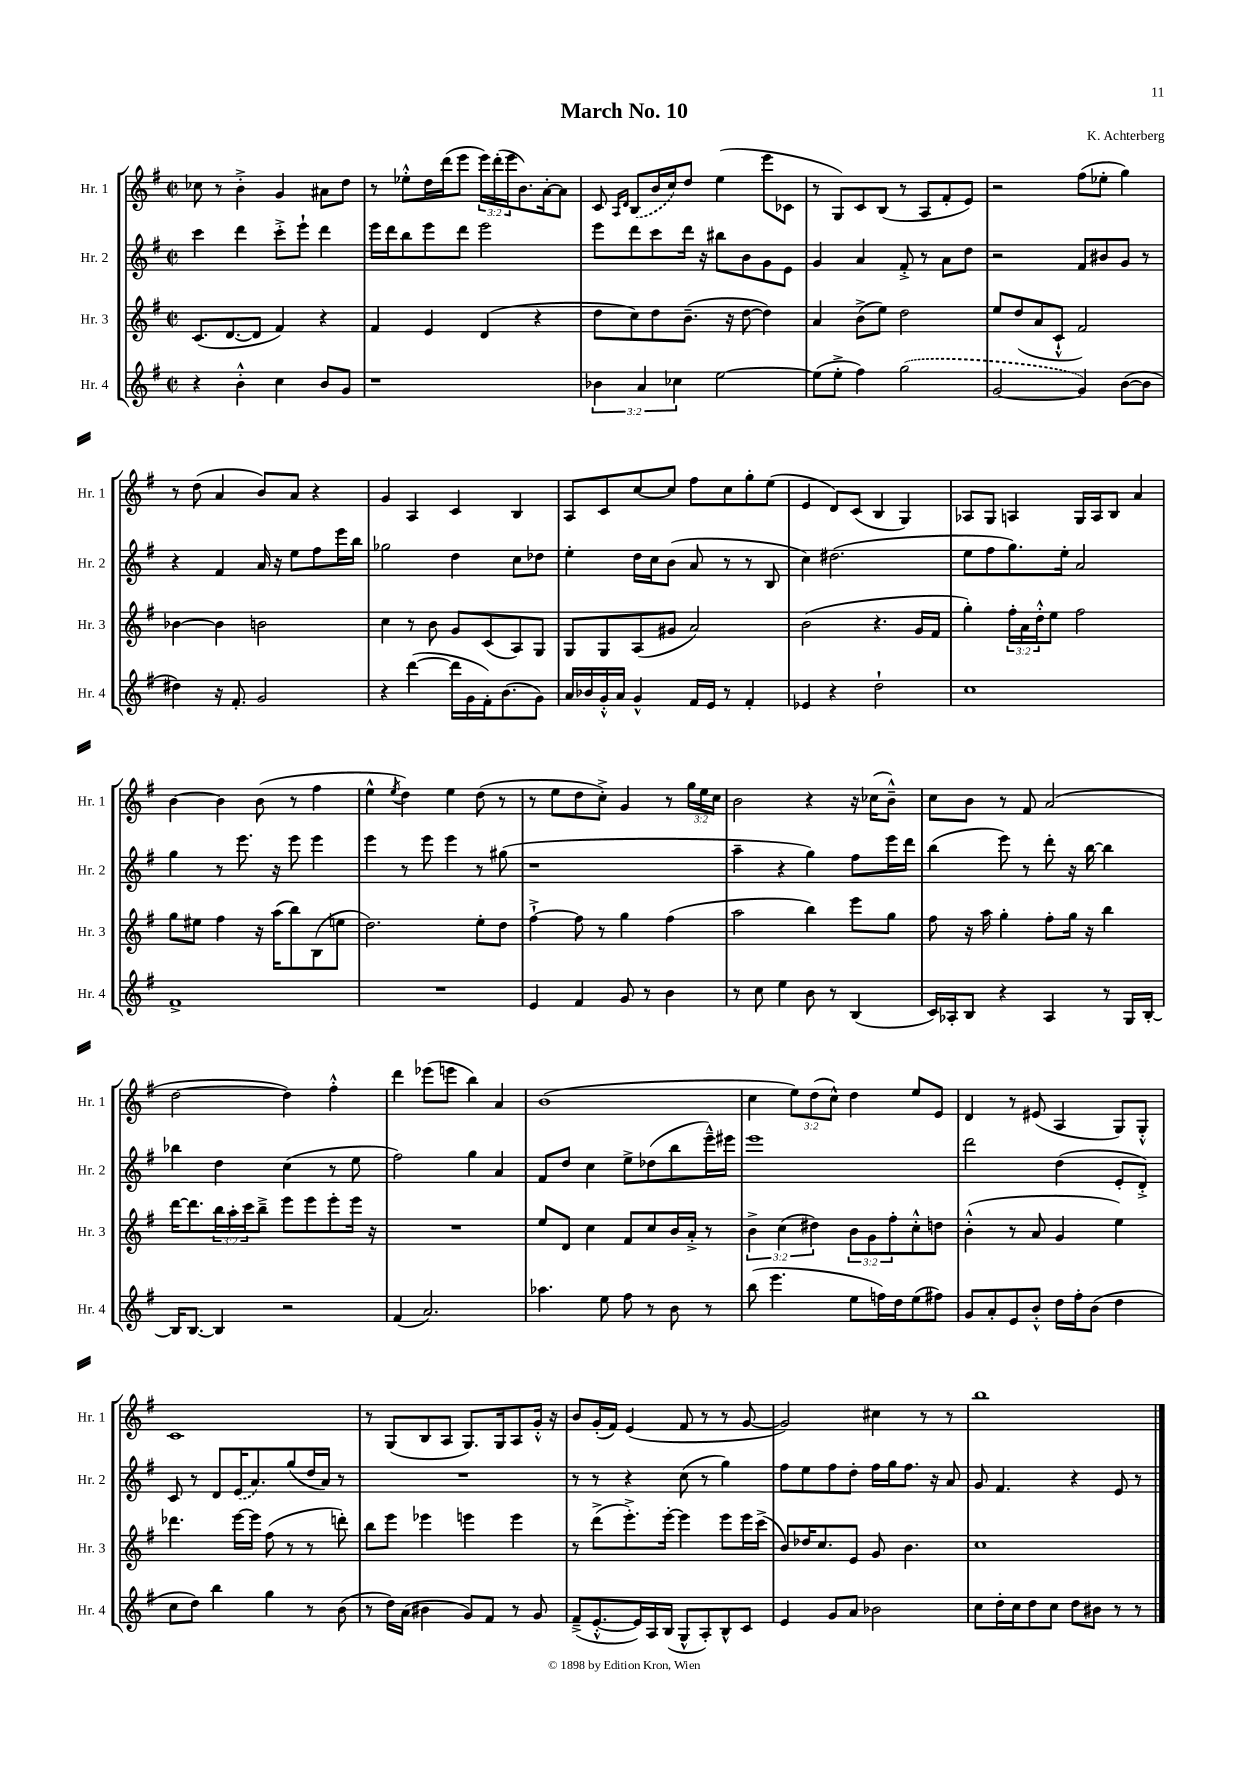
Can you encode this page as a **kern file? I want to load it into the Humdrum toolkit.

**kern	**kern	**kern	**kern
*staff4	*staff3	*staff2	*staff1
*clefG2	*clefG2	*clefG2	*clefG2
*k[f#]	*k[f#]	*k[f#]	*k[f#]
*M2/2	*M2/2	*M2/2	*M2/2
*met(c|)	*met(c|)	*met(c|)	*met(c|)
4r	(8.c	4ccc	8cc-
.	.	.	8r
.	[8.d	.	.
4b'^^	.	4ddd	4b'^
.	8d]	.	.
4cc	4f#)	8ccc'^	4g
.	.	8eee`	.
8b	4r	4ddd	8a#
8g	.	.	8dd
=	=	=	=
1r	4f#	16eee	8r
.	.	16ddd	.
.	.	8bb	8ee-'^^
.	4e	8eee	16dd
.	.	.	(16ddd
.	.	8ddd	8eee
.	(4d	2eee	24eee)
.	.	.	(24ddd'
.	.	.	24eee
.	.	.	8.b)
.	4r	.	.
.	.	.	[16a'
.	.	.	8a]
=	=	=	=
6b-	8dd	8eee	8c
.	.	.	16qqA
.	.	.	16qqd
.	8cc)	8ddd	(8B
6a	.	.	.
.	8dd	8ccc	16b
.	.	.	16cc)
6cc-	.	.	.
.	(8.b~	16ddd	8dd
.	.	16r	.
[2ee	.	8bb#	(4ee
.	16r	.	.
.	[8dd	8b	.
.	4dd])	8g	8eee
.	.	8e	8c-
=	=	=	=
(8ee]	4a	4g	8r
8ee'^	.	.	8G)
4ff#)	(8b^	4a	8c
.	8ee)	.	(8B
(2gg	2dd	8f#'^	8r
.	.	8r	8A
.	.	8a	8f#'
.	.	8dd	8e)
=	=	=	=
[2g	8ee	2r	2r
.	(8dd	.	.
.	8a	.	.
.	8c`^^	.	.
4g])	2f#)	8f#	(8ff#
.	.	8b#	8ee-'
([8b	.	8g	4gg)
8b]	.	8r	.
=	=	=	=
4dd#)	[4b-	4r	8r
.	.	.	(8dd
16r	4b-]	4f#	4a
8.f#'	.	.	.
2g	2b	16a	8b)
.	.	16r	.
.	.	8ee	8a
.	.	8ff#	4r
.	.	16eee	.
.	.	16bb	.
=	=	=	=
4r	4cc	2gg-	4g
([4ddd	8r	.	4A
.	8b	.	.
16ddd]	8g	4dd	4c
16g	.	.	.
16f#')	(8c	.	.
(8.b	.	.	.
.	8A)	8cc	4B
8g)	8G	8dd-	.
=	=	=	=
16a	8G	4ee'	8A
16b-	.	.	.
16g'^^	8G	.	8c
16a	.	.	.
4g^^	(8A	16dd	[8cc
.	.	16cc	.
.	8g#	(8b	8cc]
16f#	2a)	8a	8ff#
16e	.	.	.
8r	.	8r	8cc
4f#'	.	8r	8gg'
.	.	8B	(8ee
=	=	=	=
4e-	(2b	4cc)	4e
4r	.	(2.dd#	8d)
.	.	.	(8c
2dd`	4.r	.	4B
.	.	.	4G)
.	16g	.	.
.	16f#	.	.
=	=	=	=
1cc	4gg')	8ee	8A-
.	.	8ff#	8G
.	24ff#'	8.gg)	4A
.	24a	.	.
.	24dd'^^	.	.
.	8ee	.	.
.	.	16ee'	.
.	2ff#	2a	16G
.	.	.	16A
.	.	.	8B
.	.	.	4a
=	=	=	=
1f#^	8gg	4gg	[4b
.	8ee#	.	.
.	4ff#	8r	4b]
.	.	8.eee	.
.	16r	.	(8b
.	(16aa	16r	.
.	8bb)	8eee	8r
.	(8B	4eee	4ff#
.	8ee	.	.
=	=	=	=
1r	2.dd)	4eee	4ee^^
.	.	.	8qee
.	.	8r	4dd)
.	.	8eee	.
.	.	4eee	4ee
.	8ee'	8r	(8dd
.	8dd	(8gg#	8r
=	=	=	=
4e	[4ff#`^	1r	8r
.	.	.	8ee
4f#	8ff#]	.	8dd
.	8r	.	8cc'^)
8g	4gg	.	4g
8r	.	.	.
4b	(4ff#	.	8r
.	.	.	24gg
.	.	.	24ee
.	.	.	24cc
=	=	=	=
8r	2aa	4aa~	2b
8cc	.	.	.
4ee	.	4r	.
8b	4bb)	4gg)	4r
8r	.	.	.
(4B	8eee	8ff#	16r
.	.	.	(16cc-
.	8gg	16eee	8b~^^)
.	.	16ddd	.
=	=	=	=
16c)	8ff#	(4bb	8cc
16A-'	.	.	.
8B	16r	.	8b
.	16aa	.	.
4r	4gg'	8eee)	8r
.	.	8r	8f#
4A-	8ff#'	8ddd'	(2a
.	16gg	16r	.
.	16r	[16bb	.
8r	4bb	4bb]	.
16G	.	.	.
[16B'	.	.	.
=	=	=	=
16B]	[16ddd	4bb-	[2dd
[8.B	8.ddd]	.	.
4B]	24bb	4dd	.
.	24aa'	.	.
.	24ccc	.	.
.	8bb~^	.	.
2r	8eee	(4cc	4dd])
.	8eee	.	.
.	8eee'	8r	4ff#'^^
.	16eee	8ee	.
.	16r	.	.
=	=	=	=
(4f#	1r	2ff#)	4ddd
2.a)	.	.	(8eee-
.	.	.	8eee
.	.	4gg	4bb)
.	.	4a	4a
=	=	=	=
4.aa-	8ee	8f#	(1b
.	8d	8dd	.
.	4cc	4cc	.
8ee	.	.	.
8ff#	8f#	8ee^	.
8r	8cc	(8dd-	.
8b	16b	8bb	.
.	16a'^	.	.
8r	8r	16eee~^^)	.
.	.	16eee#	.
=	=	=	=
(8bb	6b^	1eee	4cc
4.eee	.	.	.
.	(6cc	.	.
.	.	.	12ee)
.	6dd#)	.	(12dd
.	.	.	12cc^^)
8ee	12b	.	4dd
.	12g	.	.
16ff)	.	.	.
.	12ff#'	.	.
16dd	.	.	.
(8ee	8cc'^^	.	8ee
8ff#)	8dd	.	8e
=	=	=	=
8g	(4b'^^	2ddd	4d
8a'	.	.	.
8e	8r	.	8r
8b'^^	8a	.	(8e#
16dd	4g	(4dd	4A
16ff#'	.	.	.
(8b	.	.	.
4dd	4ee)	8e'	8G)
.	.	8d'^)	8G'^^
=	=	=	=
8cc	4.ddd-	8c	1c
8dd)	.	8r	.
4bb	.	8d	.
.	[16eee	(16e	.
.	16eee]	8.a)	.
4gg	(8ff#	.	.
.	8r	(8gg	.
8r	8r	16dd	.
.	.	16a)	.
(8b	8ddd')	8r	.
=	=	=	=
8r	8bb	1r	8r
16dd)	8eee	.	(8G
(16a	.	.	.
4b#	4eee-	.	8B
.	.	.	8A
8g)	4eee	.	8.G)
8f#	.	.	.
.	.	.	16G
8r	4eee	.	8A
8g	.	.	16g'^^
.	.	.	16r
=	=	=	=
(8f#~^	8r	8r	8b
[8.e'^^	(8ddd^	8r	(16g'
.	.	.	16f#)
.	8.eee'^)	4r	(4e
16e])	.	.	.
16A	.	.	.
(16B	[16eee'	.	.
8G^^	4eee]	(8cc	8f#
8A')	.	8r	8r
8B^^	8eee	4gg)	8r
8c	16eee	.	[8g
.	(16ccc^	.	.
=	=	=	=
4e	8b)	8ff#	2g])
.	16dd-	8ee	.
.	8.cc	.	.
8g	.	8ff#	.
8a	8e	8dd'	.
2b-	8g	16ff#	4cc#
.	.	16gg	.
.	4.b	8.ff#	.
.	.	.	8r
.	.	16r	.
.	.	8a	8r
=	=	=	=
8cc	1cc	8g	1bb
16dd'	.	4.f#	.
16cc	.	.	.
8dd	.	.	.
8cc	.	.	.
8dd	.	4r	.
8b#	.	.	.
8r	.	8e	.
8r	.	8r	.
==	==	==	==
*-	*-	*-	*-
